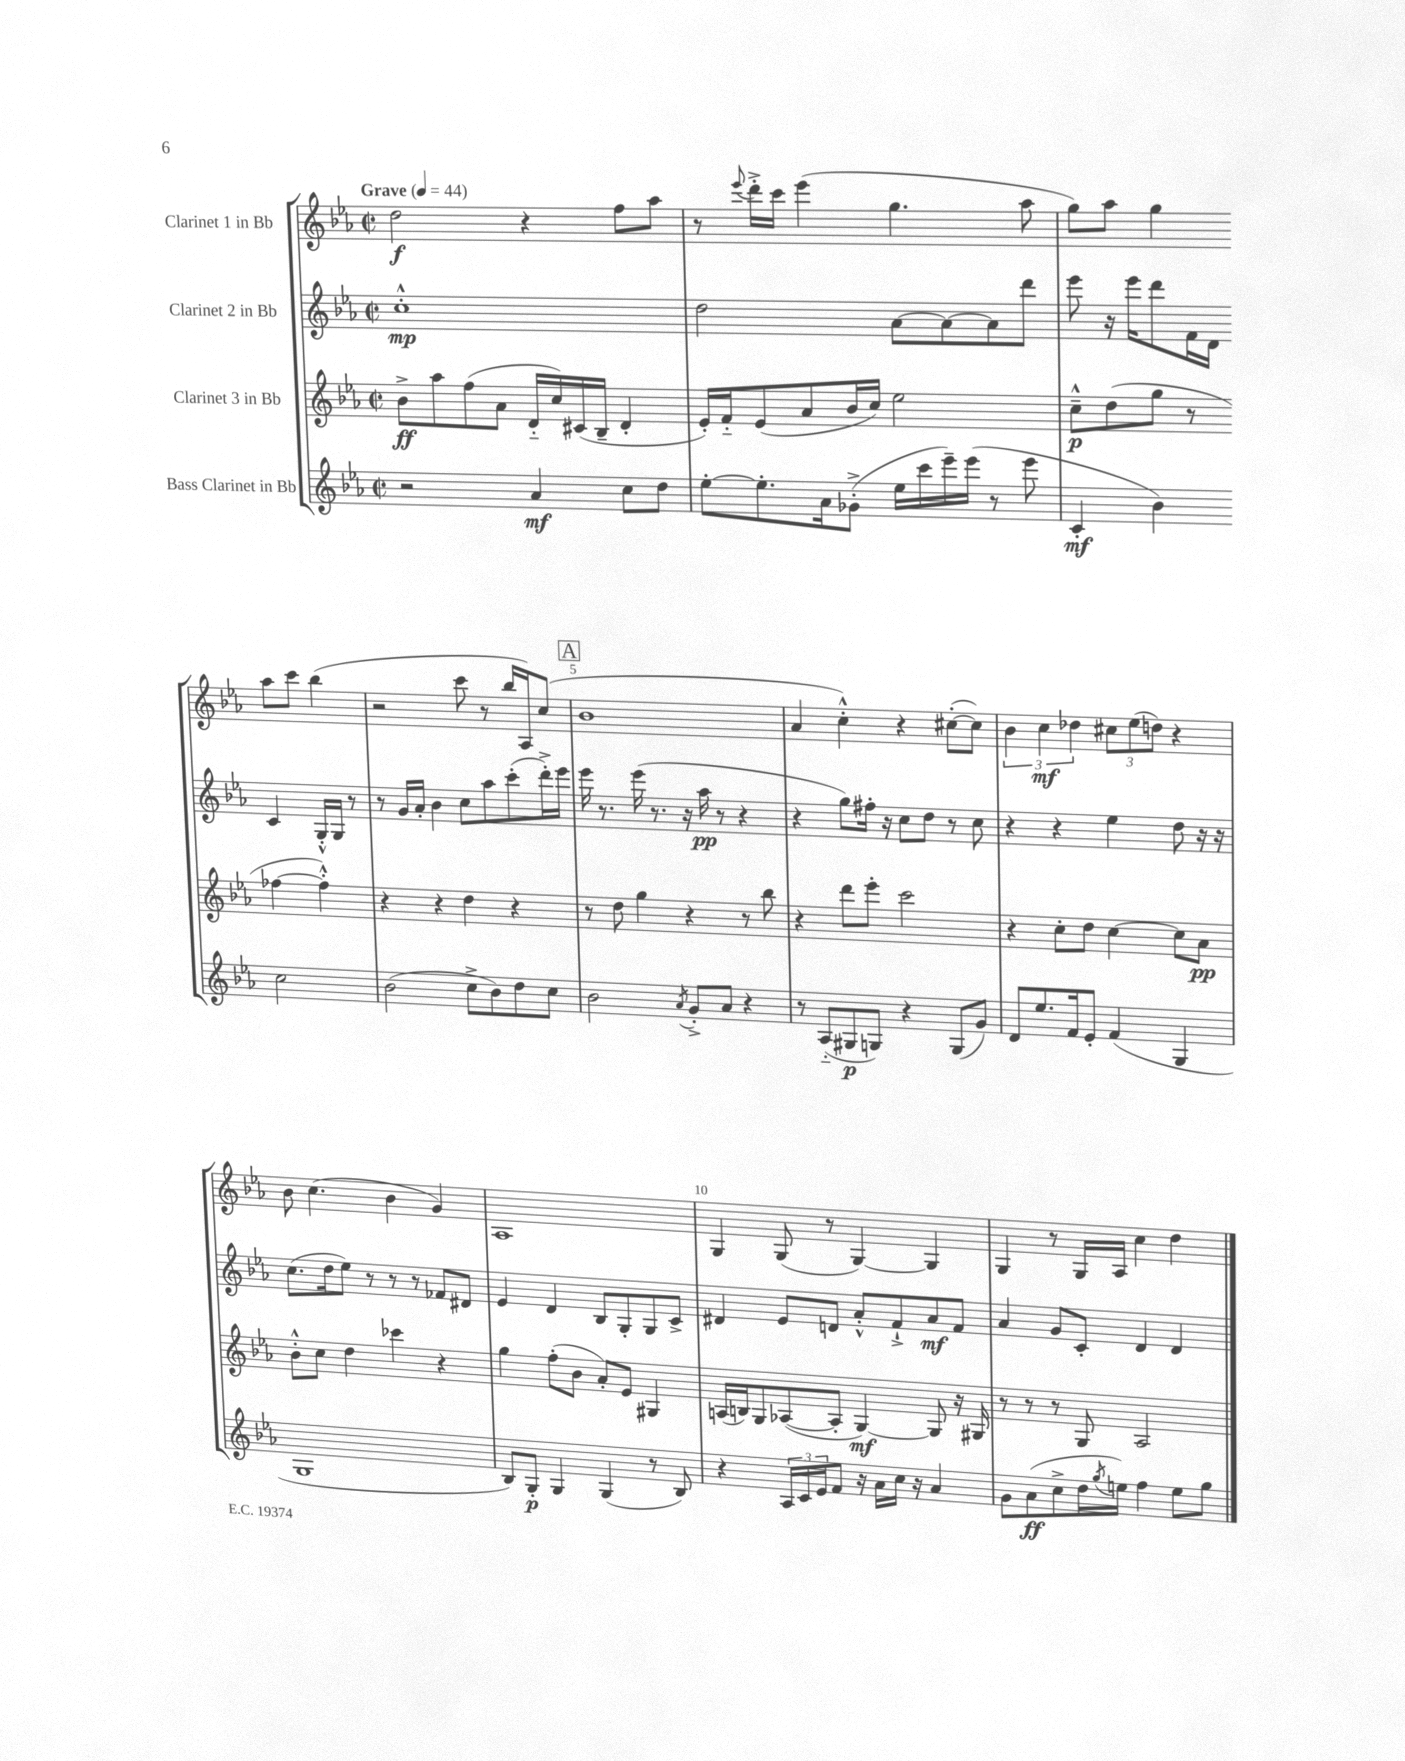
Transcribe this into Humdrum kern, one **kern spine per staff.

**kern	**kern	**kern	**kern
*staff4	*staff3	*staff2	*staff1
*clefG2	*clefG2	*clefG2	*clefG2
*k[b-e-a-]	*k[b-e-a-]	*k[b-e-a-]	*k[b-e-a-]
*M2/2	*M2/2	*M2/2	*M2/2
*met(c|)	*met(c|)	*met(c|)	*met(c|)
*MM44	*MM44	*MM44	*MM44
2r	8b-^	1cc'^^	2dd
.	8aa-	.	.
.	(8ff	.	.
.	8a-	.	.
4a-	16d'~	.	4r
.	16cc)	.	.
.	(16c#	.	.
.	16B-~	.	.
8cc	4d'	.	8ff
8dd	.	.	8aa-
=	=	=	=
[8ee-'	16e-')	2dd	8r
.	16f'~	.	.
.	.	.	8qqeee-
8.ee-']	(8e-	.	16ddd'^
.	.	.	16ccc
.	8a-	.	(4eee-
16a-	.	.	.
(8g-'^	16b-	.	.
.	16cc)	.	.
16ee-	2ee-	[8a-	4.gg
16ccc	.	.	.
16eee-~)	.	8a-_	.
(16eee-	.	.	.
8r	.	8a-]	.
8eee-	.	8ddd	8aa-
=	=	=	=
4c'	8cc~^^	8eee-	8gg)
.	(8dd	16r	8aa-
.	.	16eee-	.
4b-)	8gg	8ddd	4gg
.	8r	16f	.
.	.	16d	.
2cc	[4ff-	4c	8aa-
.	.	.	8ccc
.	4ff-'^^])	16G'^^	(4bb-
.	.	16G	.
.	.	8r	.
=	=	=	=
(2b-	4r	8r	2r
.	.	16g	.
.	.	16a-'	.
.	4r	4b-	.
8cc^	4dd	8cc	8ccc
8b-)	.	8aa-	8r
8dd	4r	(8ccc'	16bb-
.	.	.	16A-)
8cc	.	16ddd'^)	(8cc
.	.	16eee-	.
=	=	=	=
2b-	8r	16eee-	1b-
.	.	8.r	.
.	8dd	.	.
.	4gg	(16eee-	.
.	.	8.r	.
8qa-	.	.	.
8g'^	4r	16r	.
.	.	16aa-	.
8a-	.	8r	.
4r	8r	4r	.
.	8bb-	.	.
=	=	=	=
8r	4r	4r	4a-
(8A-'~	.	.	.
8G#	8ddd	8gg)	4cc'^^)
8G)	8eee-'	16ff#'	.
.	.	16r	.
4r	2ccc	8cc	4r
.	.	8dd	.
(8G	.	8r	([8cc#'
8g)	.	8cc	8cc#])
=	=	=	=
8d	4r	4r	6b-
8.ee-	.	.	.
.	.	.	6cc
.	8cc'	4r	.
16f	.	.	.
.	.	.	6dd-
8e-'	8dd	.	.
(4f	[4cc	4ee-	12cc#
.	.	.	(12ee-
.	.	.	12dd)
4G	8cc]	8dd	4r
.	8a-	16r	.
.	.	16r	.
=	=	=	=
1G	8b-'^^	(8.cc	8b-
.	8cc	.	(4.cc
.	.	16dd	.
.	4dd	8ee-)	.
.	.	8r	.
.	4ccc-	8r	4b-
.	.	8r	.
.	4r	8f-	4g)
.	.	8d#	.
=	=	=	=
8B-)	4gg	4e-	1A-
8G'	.	.	.
4G	(8ff'	4d	.
.	8b-	.	.
(4G	8a-')	8B-	.
.	8e-	8G'	.
8r	4G#	8G	.
8B-)	.	8c^	.
=	=	=	=
4r	(16A	4d#	4G
.	16B)	.	.
.	8G	.	.
24A-	([8A-	8e-	(8G
24c	.	.	.
24e-	.	.	.
8f	8A-']	8d	8r
16r	[4G)	8a-'^^	[4G)
16a-	.	.	.
16cc	.	8f`^	.
16r	.	.	.
4a-	8G]	8a-	4G]
.	16r	8f	.
.	16G#	.	.
=	=	=	=
8g	8r	4a-	4G
(8a-	8r	.	.
8cc^	8r	8g	8r
16dd	8G	8c'	16G
8qgg	.	.	.
16ee)	.	.	16A-
4ff	2A-	4d	4cc
8ee	.	4d	4dd
8gg	.	.	.
==	==	==	==
*-	*-	*-	*-
